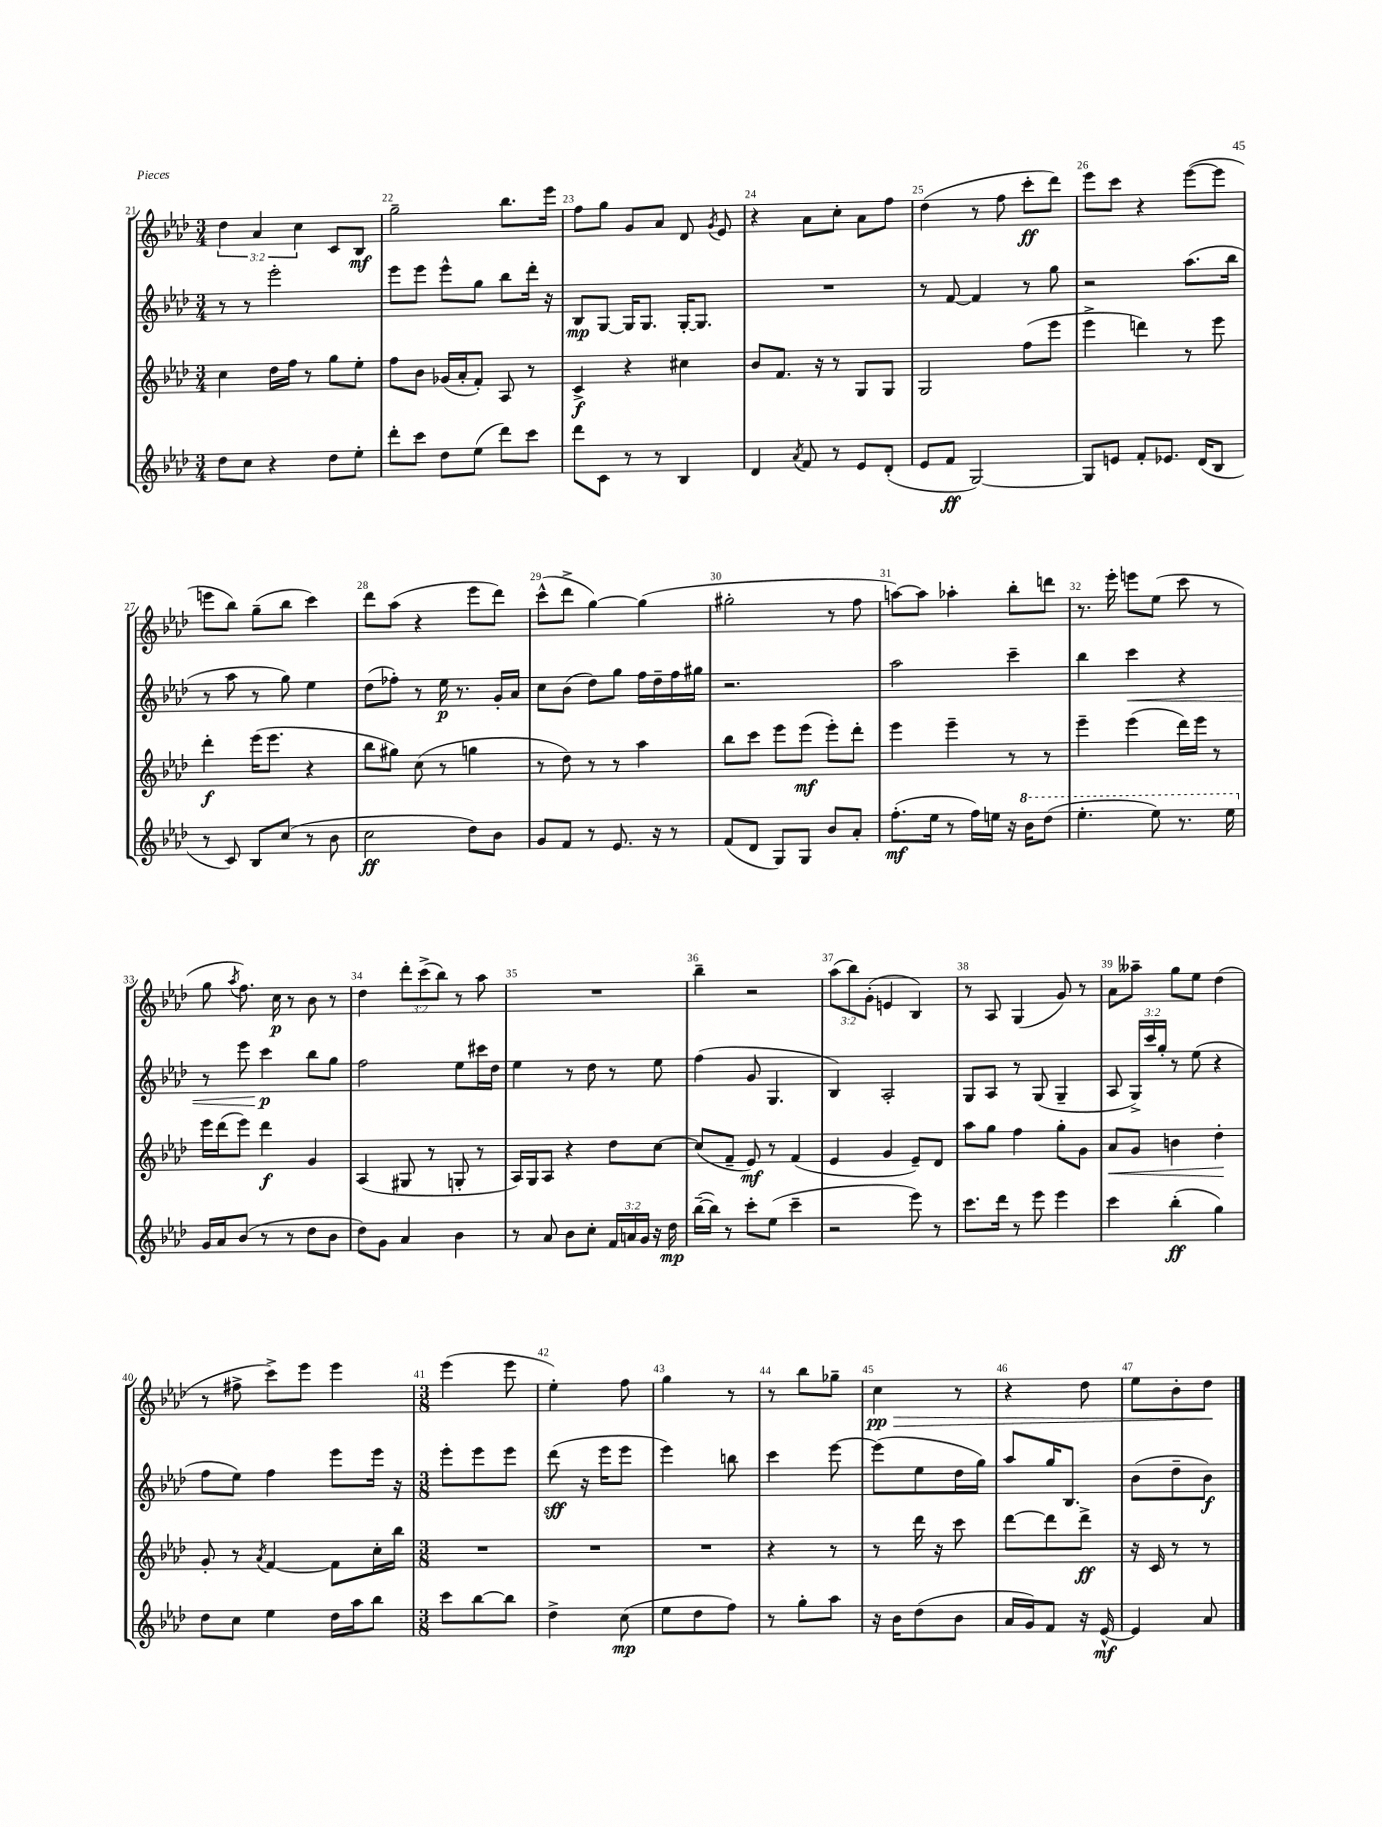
<<
\new StaffGroup <<
\new Staff = "s0" {
    \clef treble \key aes \major \numericTimeSignature \time 3/4 \override Staff.TupletNumber.text = #tuplet-number::calc-fraction-text
    \autoBeamOff \tuplet 3/2 { des''4 aes'4 c''4 } c'8[ bes8]\mf |
    g''2-- bes''8.[ ees'''16] |
    f''8[ g''8] g'8[ aes'8] des'8 \acciaccatura { g'8 } ees'8 |
    r4 aes'8[ c''8]-. aes'8[ f''8] |
    des''4( r8 f''8 c'''8[-.\ff des'''8]) |
    ees'''8[ c'''8] r4 ees'''8[~( ees'''8] |
    e'''8[ bes''8]) g''8[--( bes''8] c'''4) |
    des'''8[ aes''8]( r4 ees'''8[ des'''8]) |
    c'''8[-^( des'''8]-> g''4~) g''4( |
    gis''2-. r8 f''8 |
    a''8[~) a''8] aes''4-. bes''8[-. d'''8] |
    r8. ees'''16-. e'''8[ ees''8]( c'''8 r8 |
    g''8 \acciaccatura { aes''8 } f''8.) c''16\p r8 bes'8 r8 |
    des''4 \tuplet 3/2 { des'''8[-. c'''8->( bes''8]) } r8 aes''8 |
    R2. |
    bes''4-- r2 |
    \tuplet 3/2 { aes''8[( bes''8) g'8]-.( } e'4 bes4) |
    r8 aes8 g4( g'8) r8 |
    aes'8[ aeses''8]-- g''8[ ees''8] des''4( |
    r8 fis''8-> c'''8[->) ees'''8] ees'''4 |
    \numericTimeSignature \time 3/8 ees'''4( ees'''8 |
    ees''4-.) f''8 |
    g''4 r8 |
    r8 bes''8[ ges''8]-- |
    c''4\pp\> r8 |
    r4 des''8 |
    ees''8[ bes'8-. des''8]\! \bar "|." |
}
\new Staff = "s1" {
    \clef treble \key aes \major \numericTimeSignature \time 3/4 \override Staff.TupletNumber.text = #tuplet-number::calc-fraction-text
    \autoBeamOff r8 r8 ees'''2-. |
    ees'''8[ ees'''8] ees'''8[-^ g''8] bes''8[ des'''16]-. r16 |
    bes8[\mp g8]~ g16[ g8.] g16[~-. g8.] |
    R2. |
    r8 f'8~ f'4 r8 g''8 |
    r2 aes''8.[( bes''16] |
    r8 aes''8 r8 g''8) ees''4 |
    des''8[( fes''8]-.) r8 ees''16\p r8. g'16[-. aes'16] |
    c''8[ bes'8]( des''8[) g''8] f''16[ des''16-- f''16 gis''16] |
    r2. |
    aes''2 c'''4-- |
    bes''4 c'''4\< r4 |
    r8 ees'''8 c'''4\p\! bes''8[ g''8] |
    f''2 ees''8[ cis'''16 des''16] |
    ees''4 r8 des''8 r8 ees''8 |
    f''4( g'8 g4. |
    bes4) aes2-. |
    g8[ aes8] r8 g8( g4-- |
    aes8 \tuplet 3/2 { g16[->) c'''16 g''16]-. } r8 ees''8( r4 |
    f''8[ ees''8]) f''4 ees'''8[ ees'''16] r16 |
    \numericTimeSignature \time 3/8 ees'''8[-. ees'''8 ees'''8] |
    des'''8\sff( r16 ees'''16[ ees'''8] |
    ees'''4) b''8 |
    c'''4 ees'''8~ |
    ees'''8[( ees''8 des''16 g''16]) |
    aes''8[ g''16 bes8.] |
    bes'8[( des''8-- bes'8]\f) \bar "|." |
}
\new Staff = "s2" {
    \clef treble \key aes \major \numericTimeSignature \time 3/4
    \autoBeamOff c''4 des''16[ f''16] r8 g''8[ ees''8]-. |
    f''8[ bes'8] ges'16[( aes'16-. f'8]-.) aes8 r8 |
    c'4->\f r4 cis''4 |
    bes'8[ f'8.] r16 r8 g8[ g8] |
    g2 f''8[( ees'''8] |
    ees'''4-> d'''4) r8 ees'''8 |
    des'''4-.\f ees'''16[( ees'''8.] r4 |
    bes''8[ gis''8]) c''8( r8 g''4 |
    r8 des''8) r8 r8 aes''4 |
    bes''8[ c'''8] ees'''8[ ees'''8]\mf( ees'''8[-.) des'''8]-. |
    ees'''4 ees'''4-- r8 r8 |
    ees'''4-- ees'''4( des'''16[) ees'''16] r8 |
    ees'''16[ des'''16( ees'''8]) des'''4\f g'4 |
    aes4( gis8 r8 g8-. r8 |
    aes16[) g16 aes8] r4 des''8[ c''8]~ |
    c''8[( f'8]-- ees'8\mf) r8 f'4( |
    ees'4 g'4 ees'8[--) des'8] |
    aes''8[ g''8] f''4 g''8[-. g'8] |
    aes'8[\< g'8] b'4 des''4-.\! |
    g'8-. r8 \acciaccatura { aes'8 } f'4~ f'8[ c''16-. bes''16] |
    \numericTimeSignature \time 3/8 R4. |
    R4. |
    R4. |
    r4 r8 |
    r8 des'''16 r16 c'''8 |
    des'''8[~ des'''8 des'''8]->\ff |
    r16 c'16 r8 r8 \bar "|." |
}
\new Staff = "s3" {
    \clef treble \key aes \major \numericTimeSignature \time 3/4 \override Staff.TupletNumber.text = #tuplet-number::calc-fraction-text
    \autoBeamOff des''8[ c''8] r4 des''8[ ees''8]-. |
    des'''8[-. c'''8] des''8[ ees''8]( des'''8[) c'''8] |
    des'''8[ c'8] r8 r8 bes4 |
    des'4 \acciaccatura { aes'8 } f'8 r8 ees'8[ des'8]-.( |
    ees'8[ f'8]\ff g2~) |
    g8[ e'8] f'8[-. ees'8.] des'16[( bes8] |
    r8 c'8) bes8[ c''8]( r8 bes'8 |
    c''2\ff des''8[) bes'8] |
    g'8[ f'8] r8 ees'8. r16 r8 |
    f'8[( des'8] g8[) g8] bes'8[ aes'8]-. |
    f''8.[-.\mf( ees''16] r8 f''16[) e''16] r16 \ottava #1 bes''16[ des'''8]( |
    ees'''4.-. ees'''8) r8. ees'''16 \ottava #0 |
    g'16[ aes'16 bes'8]( r8 r8 des''8[ bes'8] |
    des''8[) g'8] aes'4 bes'4 |
    r8 aes'8 bes'8[ c''8]-. \tuplet 3/2 { f'16[ a'16 g'16] } r16 des''16\mp |
    bes''16[~--( bes''16]) r8 c'''8[-. ees''8]( c'''4-- |
    r2 ees'''8) r8 |
    c'''8.[ des'''16] r8 ees'''8 ees'''4 |
    c'''4 bes''4-.\ff( g''4) |
    des''8[ c''8] ees''4 des''16[ aes''16 bes''8] |
    \numericTimeSignature \time 3/8 c'''8[ bes''8~ bes''8] |
    des''4-> c''8\mp( |
    ees''8[ des''8 f''8]) |
    r8 g''8[-. aes''8] |
    r16 bes'16[ des''8( bes'8] |
    aes'16[ g'16) f'8] r16 ees'16~-^\mf |
    ees'4 aes'8 \bar "|." |
}
>>
>>
\layout { \context { \Score currentBarNumber = #21 \override BarNumber.break-visibility = ##(#f #t #t) barNumberVisibility = #all-bar-numbers-visible } }
